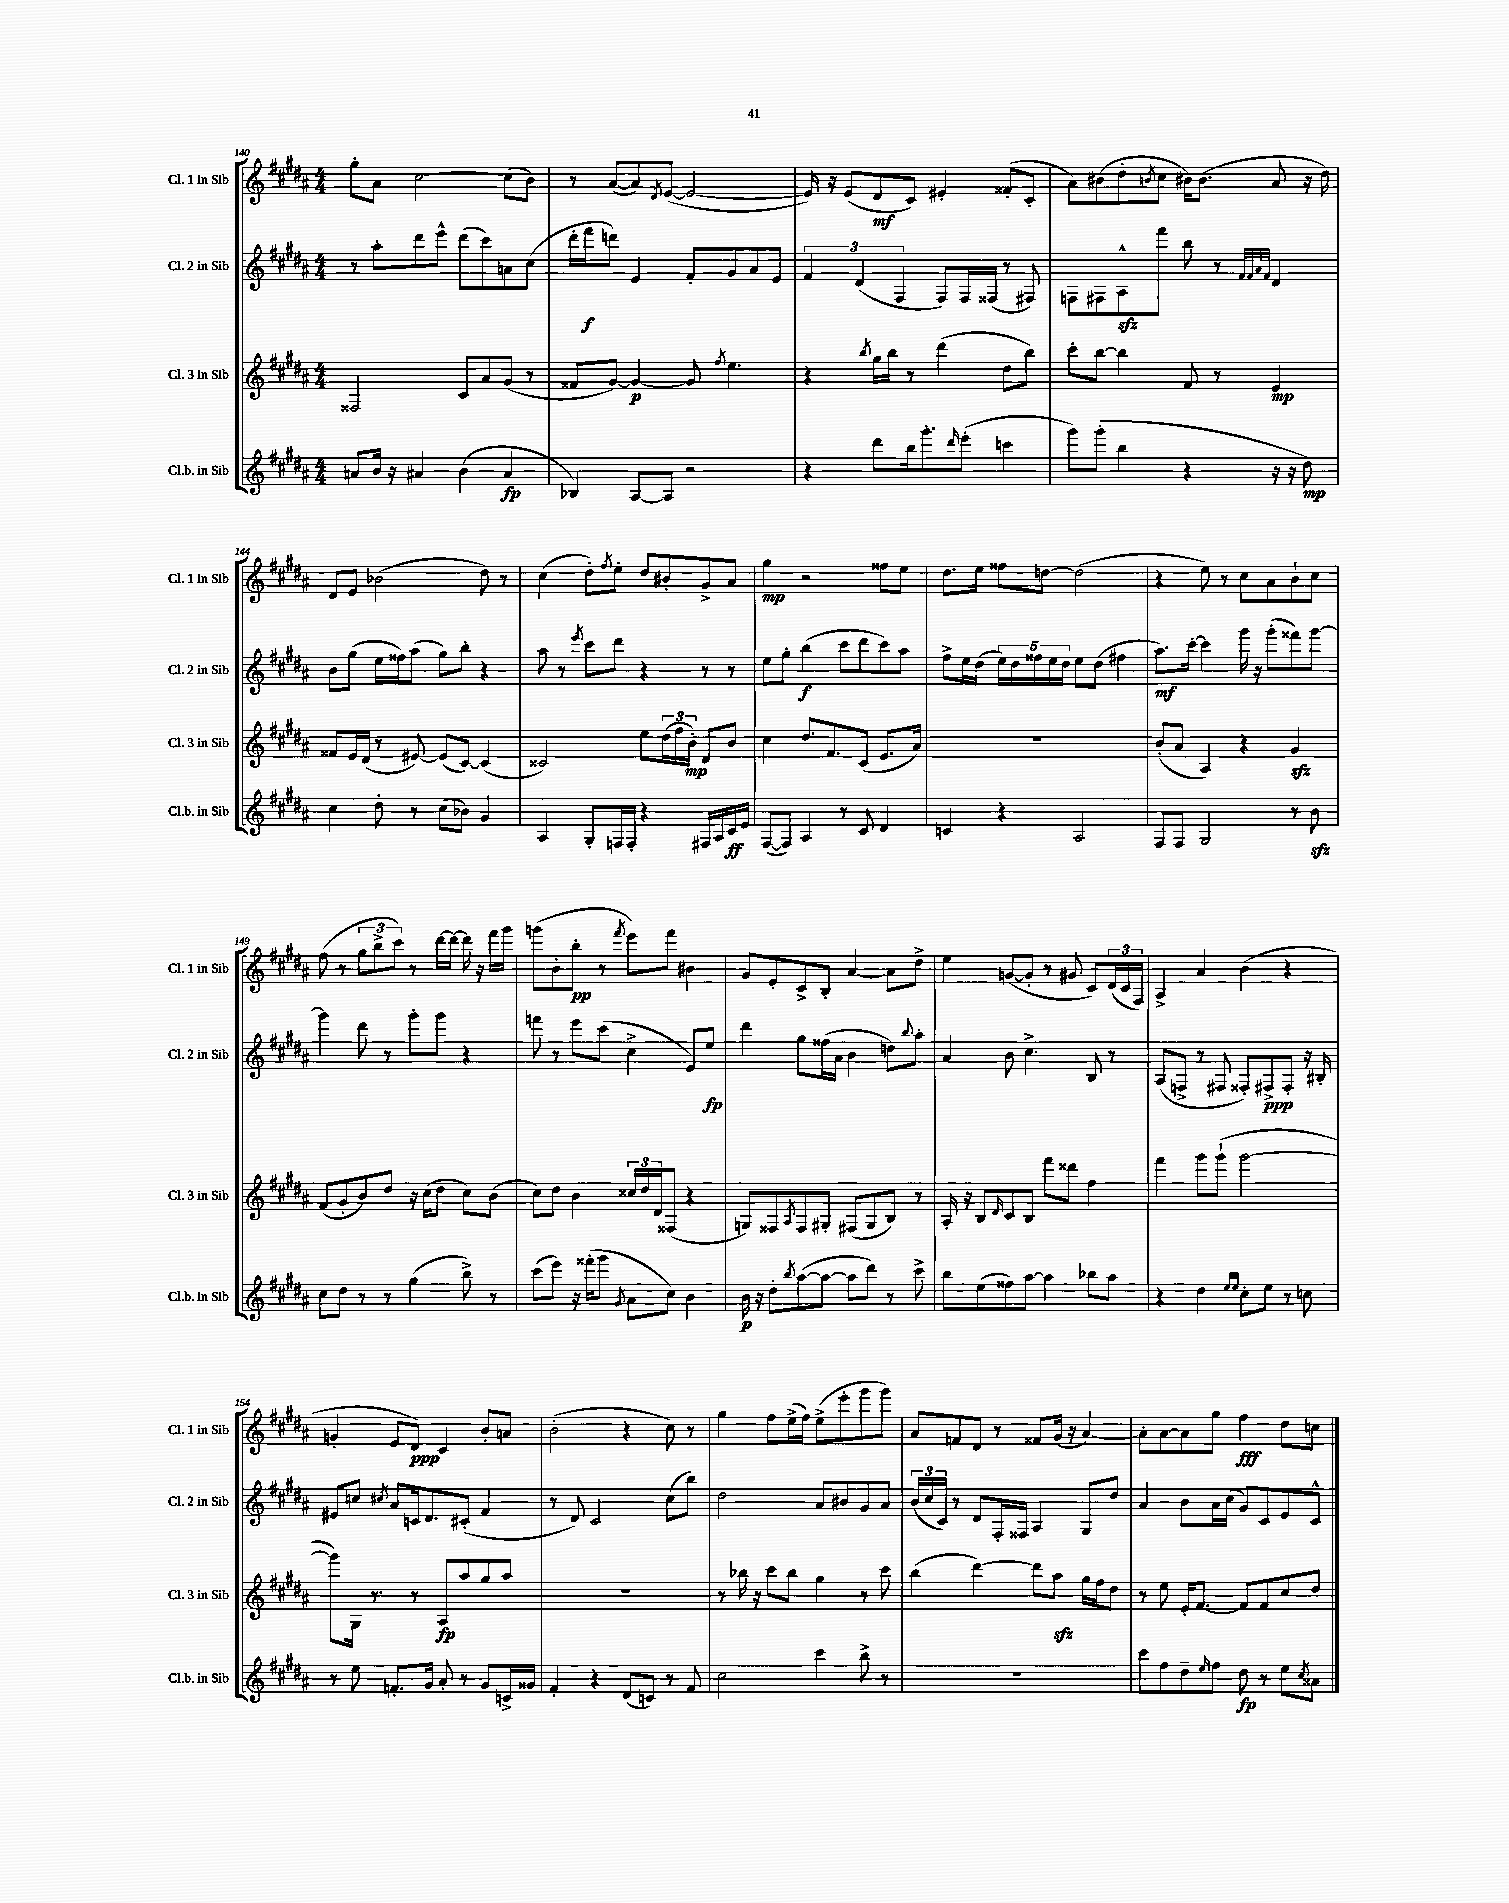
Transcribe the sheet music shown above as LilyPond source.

<<
\new StaffGroup <<
\new Staff = "s0" \with { instrumentName = "Cl. 1 in Sib" shortInstrumentName = "Cl. 1 in Sib" } {
    \clef treble \key b \major \numericTimeSignature \time 4/4
    gis''8-. ais'8 cis''2~ cis''8( b'8) |
    r8 ais'8~( ais'8) \acciaccatura { dis'8 } e'8~( e'2~ |
    e'16) r16 e'8( dis'8\mf cis'8) eis'4-. fisis'8-.( cis'8-. |
    ais'8) bis'8( dis''8-. \acciaccatura { b'8 } cis''8 bis'16) bis'8.( ais'8 r16 dis''16) |
    dis'8 e'8 bes'2( dis''8) r8 |
    cis''4( dis''8-.) \acciaccatura { fis''8 } e''8-. dis''8 bis'8-. gis'8-> ais'8 |
    gis''4\mp r2 fisis''8 e''8 |
    dis''8. e''16 fisis''8 d''8~ d''2( |
    r4 e''8) r8 cis''8 ais'8 b'8-! cis''8 |
    fis''8( r8 \tuplet 3/2 { gis''8 b''8-> cis'''8) } r8 dis'''16~ dis'''16~ dis'''16 r16 fis'''16 gis'''16 |
    g'''8( b'8-. b''8-.\pp r8 \acciaccatura { fis'''8 } e'''8) fis'''8 bis'4 |
    gis'8 e'8-. cis'8-> b8-. ais'4~ ais'8 dis''8-> |
    e''4 g'8~( g'8-. r8 gis'8 cis'8) \tuplet 3/2 { dis'16( cis'16 fis16) } |
    ais4-> ais'4 b'4( r4 |
    g'4-. e'8 dis'8\ppp) cis'4 b'8-. a'8 |
    b'2-.( r4 cis''8) r8 |
    gis''4 fis''8 e''16->( fis''16) e''8->( e'''8-. gis'''8 gis'''8) |
    ais'8 f'8 dis'8 r8 fisis'8 gis'16( r16 ais'4~) |
    ais'8-. ais'8~ ais'8 gis''8 fis''4\fff dis''8 c''8 \bar "|." |
}
\new Staff = "s1" \with { instrumentName = "Cl. 2 in Sib" shortInstrumentName = "Cl. 2 in Sib" } {
    \clef treble \key b \major \numericTimeSignature \time 4/4
    r8 ais''8-. dis'''8 e'''8-^ dis'''8( cis'''8) a'8 cis''8( |
    dis'''16-. fis'''16\f d'''8) e'4 fis'8-. gis'8 ais'8 e'8 |
    \tuplet 3/2 { fis'4 dis'4( fis4 } fis8) fis16 fisis16( r8 fis8) |
    f8 fis8 ais8-^\sfz fis'''8 b''8 r8 \grace { fis'32 fis'32 ais'32 fis'32 } dis'4 |
    b'8 gis''8( e''16 fisis''16) ais''8( gis''8) b''8-. r4 |
    ais''8 r8 \acciaccatura { e'''8 } cis'''8 dis'''8 r4 r8 r8 |
    e''8 gis''8-. b''4\f( cis'''8 dis'''8 cis'''8) ais''8 |
    fis''8-> e''16 dis''16( \tuplet 5/4 { e''16) dis''16 fisis''16 e''16 dis''16 } e''8 dis''8( fis''4 |
    ais''8.\mf) cis'''16~-. cis'''4 gis'''16 r16 gis'''8-.( fisis'''8) gis'''8~ |
    gis'''4 dis'''8 r8 gis'''8-. gis'''8 r4 |
    f'''8 r8 e'''8 cis'''8( cis''4-> e'8) e''8\fp |
    dis'''4 gis''8 fisis''16( ais'16 b'4 d''8) \appoggiatura { b''8 } ais''8-. |
    ais'4 b'8 cis''4.-> b8 r8 |
    ais8( f8-> r8 fis8 fisis8-.) fis8->\ppp fis8-. r16 bis16-. |
    eis'8 c''8 \acciaccatura { cis''8 } ais'8 c'16 dis'8. cis'8-.( fis'4 |
    r8 dis'8) cis'2 cis''8( b''8) |
    dis''2 ais'8 bis'8 gis'8 ais'8 |
    \tuplet 3/2 { b'16( cis''16 cis'16) } r8 dis'8 fis16-. fisis16 ais4 gis8 dis''8 |
    ais'4 b'8 ais'16 cis''16( gis'8) cis'8 e'8 cis'8-^ \bar "|." |
}
\new Staff = "s2" \with { instrumentName = "Cl. 3 in Sib" shortInstrumentName = "Cl. 3 in Sib" } {
    \clef treble \key b \major \numericTimeSignature \time 4/4
    fisis2 cis'8 ais'8 gis'8( r8 |
    fisis'8 gis'8~) gis'4~\p gis'8 \acciaccatura { fis''8 } e''4. |
    r4 \acciaccatura { b''8 } gis''16 b''16 r8 dis'''4( dis''8 b''8) |
    cis'''8-. b''8~ b''4 fis'8 r8 e'4\mp |
    fisis'8 e'16 dis'16( r8 eis'8~) eis'8( cis'8~) cis'4( |
    cisis'2) e''8 \tuplet 3/2 { dis''16( fis''16 b'16-.\mp) } dis'8 b'8 |
    cis''4 dis''8. fis'8. cis'8( e'8. ais'16) |
    R1 |
    b'8-.( ais'8 ais4) r4 gis'4\sfz |
    fis'8( gis'8-. b'8) dis''8 r16 cis''16( dis''8 cis''8) b'8( |
    cis''8) dis''8 b'4 \tuplet 3/2 { cisis''16 dis''16 dis'16 } fisis8( r4 |
    g8) fisis8 \acciaccatura { ais8 } fisis8 gis8-. fis8( gis8 b8) r8 |
    ais16-. r16 b8 \grace { dis'16 } cis'8 b8 fis'''8 disis'''8 fis''4 |
    fis'''4 gis'''8 gis'''8-!( gis'''2~ |
    gis'''8) gis16 r8. r8 ais8\fp ais''8 gis''8 ais''8 |
    R1 |
    r8 bes''16 r16 cis'''8 bes''8 gis''4 r8 cis'''8 |
    b''4( dis'''4~) dis'''8 ais''8\sfz gis''16 fis''16 dis''8 |
    r8 e''8 e'16-. fis'8.~ fis'8 fis'8 cis''8 dis''8 \bar "|." |
}
\new Staff = "s3" \with { instrumentName = "Cl.b. in Sib" shortInstrumentName = "Cl.b. in Sib" } {
    \clef treble \key b \major \numericTimeSignature \time 4/4
    a'8 b'16 r16 ais'4 b'4( ais'4\fp |
    bes4) ais8~ ais8 r2 |
    r4 dis'''8 b''16 gis'''8.-. \grace { dis'''16 } e'''8-.( c'''4 |
    gis'''8) gis'''8-.( b''4 r4 r16 r16 dis''8\mp) |
    cis''4 dis''8-. r8 cis''8( bes'8) gis'4 |
    ais4 gis8-. f16 f16-. r4 fis16 ais16 cis'16\ff e'16 |
    fis8~( fis8) ais4 r8 cis'8 dis'4 |
    c'4 r4 ais2 |
    fis8 fis8 gis2 r8 b'8\sfz |
    cis''8 dis''8 r8 r8 gis''4( b''8->) r8 |
    cis'''8( e'''8) r16 fisis'''16-.( gis'''8 \acciaccatura { gis'8 } ais'8 cis''8) b'4 |
    b'16\p r16 dis''8-. \acciaccatura { b''8 } ais''8~( ais''8~ ais''8 dis'''8) r8 cis'''8-> |
    b''8 e''8( fisis''8) ais''8~ ais''4 bes''8 ais''8 |
    r4 dis''4 \grace { e''16 e''16 } cis''8-. e''8 r8 c''8 |
    r8 e''8 f'8.-. gis'16 ais'8-. r8 gis'8 c'16-> gisis'16 |
    fis'4-. r4 dis'8( c'8) r8 fis'8 |
    cis''2 cis'''4 b''8-> r8 |
    R1 |
    cis'''8 fis''8 dis''8-- \grace { e''16 } fis''8 dis''8\fp r8 e''8 \acciaccatura { cis''8 } aisis'8 \bar "|." |
}
>>
>>
\layout { \context { \Score currentBarNumber = #140 } }
